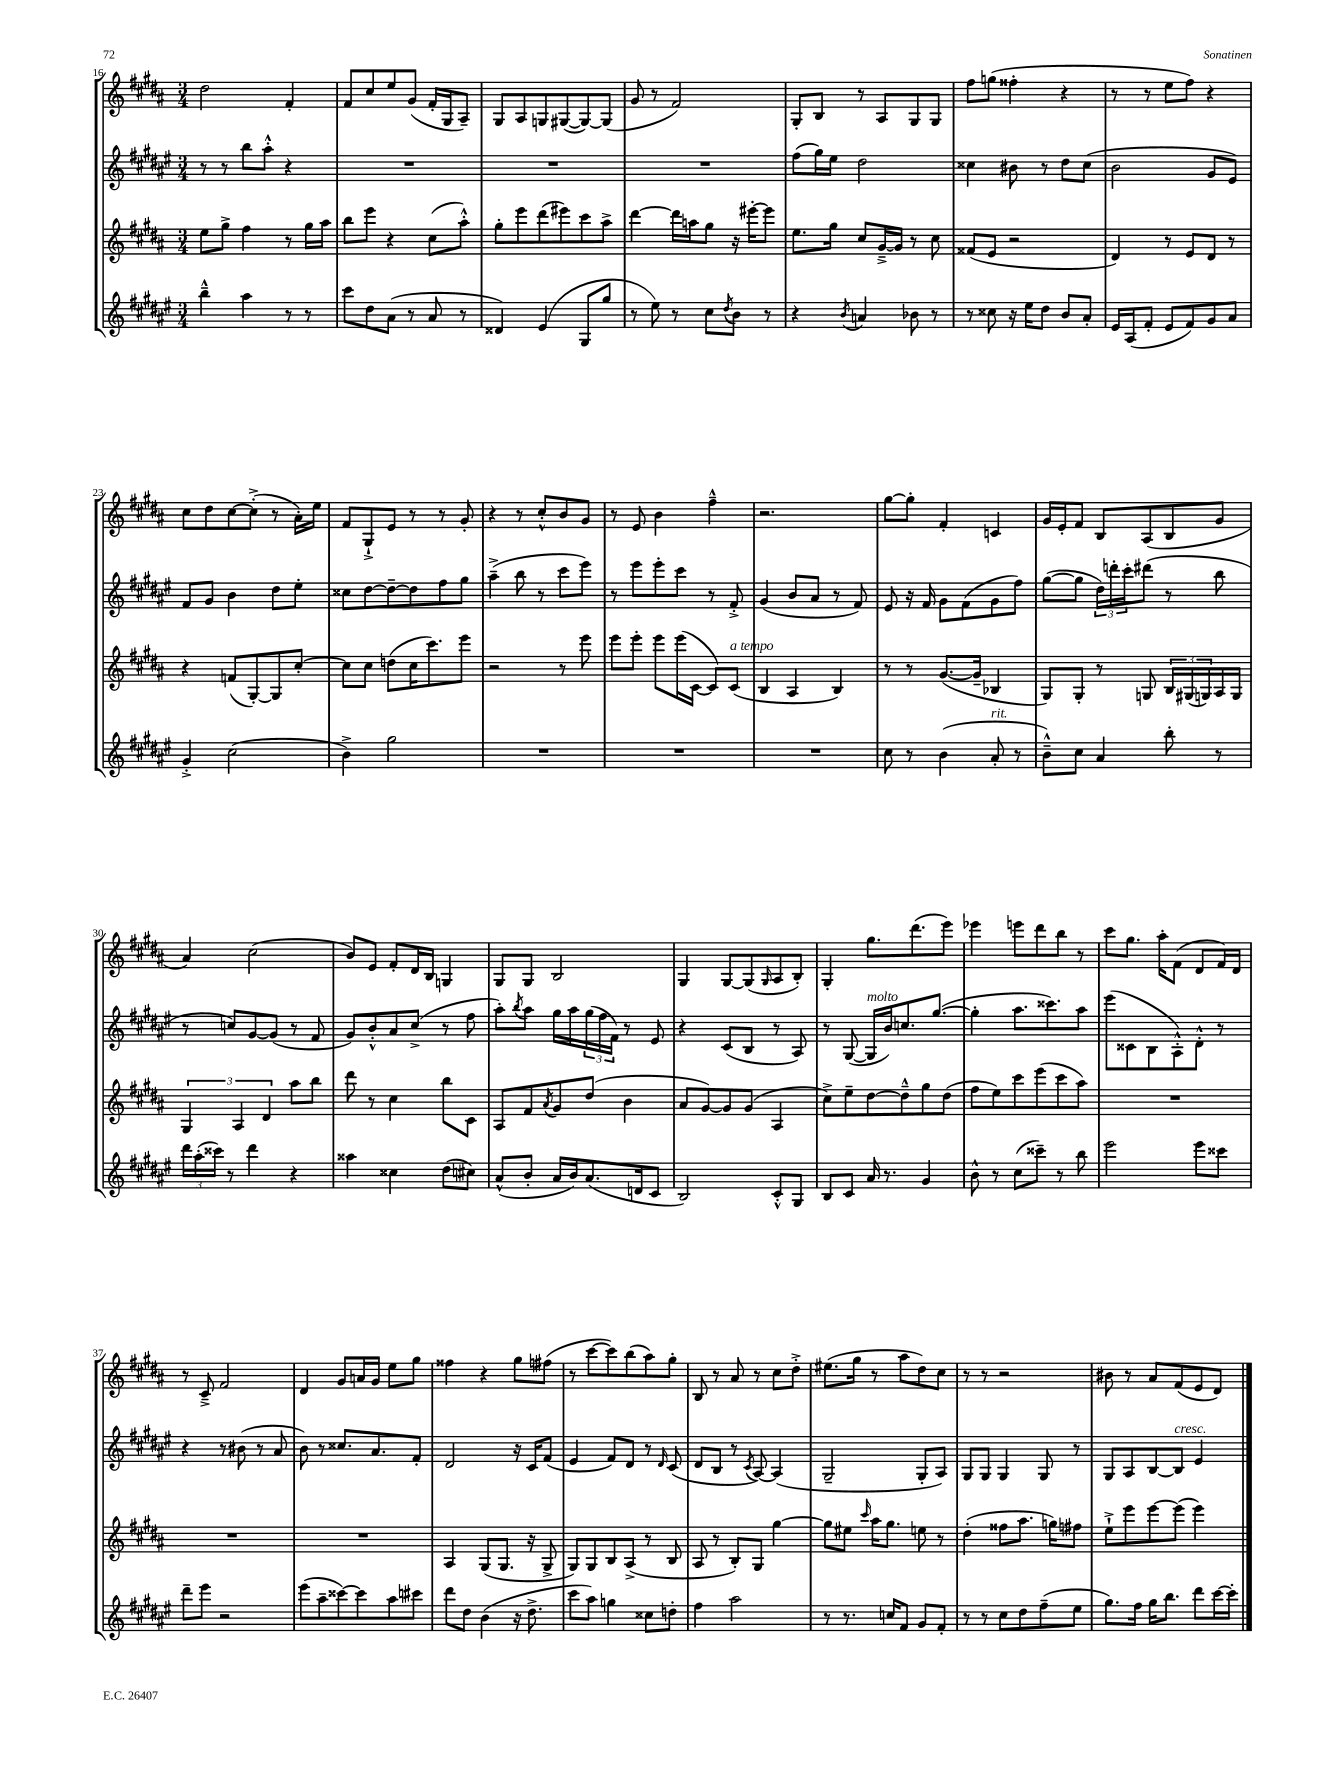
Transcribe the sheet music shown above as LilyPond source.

<<
\new StaffGroup <<
\new Staff = "s0" {
    \clef treble \key b \major \numericTimeSignature \time 3/4
    dis''2 fis'4-. |
    fis'8 cis''8 e''8 gis'8( fis'16-. gis16 ais8--) |
    gis8 ais8 g8 gis8~( gis8~) gis8( |
    gis'8 r8 fis'2) |
    gis8-. b8 r8 ais8 gis8 gis8 |
    fis''8 g''8( fisis''4-. r4 |
    r8 r8 e''8 fis''8) r4 |
    cis''8 dis''8 cis''8~ cis''8-.->( r8 ais'16-.) e''16 |
    fis'8 gis8-!-> e'8 r8 r8 gis'8-. |
    r4 r8 cis''8-.-^ b'8 gis'8 |
    r8 e'8 b'4 fis''4---^ |
    r2. |
    gis''8~ gis''8-. fis'4-. c'4 |
    gis'16 e'16-. fis'8 b8 ais8( b8 gis'8 |
    ais'4) cis''2( |
    b'8) e'8 fis'8-. dis'16 b16 g4 |
    gis8 gis8 b2 |
    gis4 gis8~ gis8( \grace { gis16 } ais8 b8-.) |
    gis4-. gis''8. dis'''8.( e'''8) |
    ees'''4 e'''8 dis'''8 b''8 r8 |
    cis'''8 gis''8. ais''16-. fis'8( dis'8 fis'16) dis'16 |
    r8 cis'8---> fis'2 |
    dis'4 gis'8 a'16 gis'16 e''8 gis''8 |
    fisis''4 r4 gis''8 fis''8( |
    r8 cis'''8~ cis'''8) b''8( ais''8) gis''8-. |
    b8 r8 ais'8 r8 cis''8 dis''8-.-> |
    eis''8.( gis''16 r8 ais''8 dis''8) cis''8 |
    r8 r8 r2 |
    bis'8 r8 ais'8 fis'8( e'8 dis'8) \bar "|." |
}
\new Staff = "s1" {
    \clef treble \key fis \major \numericTimeSignature \time 3/4
    r8 r8 b''8 ais''8-.-^ r4 |
    R2. |
    R2. |
    R2. |
    fis''8( gis''16) eis''16 dis''2 |
    cisis''4 bis'8 r8 dis''8 cisis''8( |
    b'2 gis'8 eis'8) |
    fis'8 gis'8 b'4 dis''8 eis''8-. |
    cisis''8 dis''8~ dis''8~-- dis''8 fis''8 gis''8 |
    ais''4--->( b''8 r8 cis'''8 eis'''8) |
    r8 eis'''8 eis'''8-. cis'''8 r8 fis'8-.-> |
    gis'4( b'8 ais'8 r8 fis'8) |
    eis'8 r16 fis'16 gis'8 fis'8( gis'8 fis''8) |
    gis''8~( gis''8 \tuplet 3/2 { dis''16) d'''16-. cis'''16-. } dis'''8( r8 b''8 |
    r8 c''8) gis'8~ gis'8( r8 fis'8 |
    gis'8) b'8-.-^ ais'8 cis''8->( r8 fis''8 |
    ais''8-.) \acciaccatura { b''8 } ais''8 gis''16 ais''16 \tuplet 3/2 { gis''16( fis''16 fis'16) } r8 eis'8 |
    r4 cis'8( b8 r8 ais8) |
    r8 gis8~( gis16^\markup { \italic "molto" } b'16) c''8. gis''8.~( |
    gis''4-. ais''8. cisis'''8.) ais''8 |
    eis'''8( cisis'8 b8 ais8-.-^) dis'8-.-^ r8 |
    r4 r8 bis'8( r8 ais'8 |
    b'8) r8 cisis''8. ais'8. fis'8-. |
    dis'2 r16 cis'16 fis'8( |
    eis'4 fis'8) dis'8 r8 \grace { dis'16 } cis'8( |
    dis'8 b8 r8 \acciaccatura { cis'8 } ais8~) ais4( |
    gis2-- gis8-. ais8) |
    gis8 gis8 gis4 gis8 r8 |
    gis8 ais8 b8~ b8^\markup { \italic "cresc." } eis'4 \bar "|." |
}
\new Staff = "s2" {
    \clef treble \key b \major \numericTimeSignature \time 3/4
    e''8 gis''8-> fis''4 r8 gis''16 ais''16 |
    b''8 e'''8 r4 cis''8( ais''8-.-^) |
    gis''8-. e'''8 dis'''8( eis'''8) cis'''8 ais''8-> |
    dis'''4~ dis'''16 a''16 gis''8 r16 eis'''16~-. eis'''8 |
    e''8. gis''16 cis''8 gis'16~---> gis'16 r8 cis''8 |
    fisis'8( e'8 r2 |
    dis'4) r8 e'8 dis'8 r8 |
    r4 f'8( gis8~-.) gis8 cis''8~-. |
    cis''8 cis''8 d''8( cis''16 cis'''8.) e'''8 |
    r2 r8 e'''8 |
    e'''8 e'''8-. e'''8 e'''16( cis'16~ cis'8) cis'8^\markup { \italic "a tempo" }( |
    b4 ais4 b4) |
    r8 r8 gis'8.~( gis'16-- bes4 |
    gis8) gis8-. r8 g8 \tuplet 3/2 { b16 gis16( g16) } ais16 g16 |
    \tuplet 3/2 { gis4 ais4 dis'4 } ais''8 b''8 |
    dis'''8 r8 cis''4 b''8 cis'8 |
    ais8 fis'8 \acciaccatura { ais'8 } gis'8 dis''8( b'4 |
    ais'8 gis'8~) gis'8 gis'8( ais4 |
    cis''8->) e''8-- dis''8~ dis''8---^ gis''8 dis''8( |
    fis''8 e''8) cis'''8 e'''8( cis'''8 ais''8) |
    R2. |
    R2. |
    R2. |
    ais4 gis8( gis8. r16 gis8-> |
    gis8) gis8 b8 ais8->( r8 b8 |
    ais8 r8 b8-.) gis8 gis''4~ |
    gis''8 eis''8 \grace { cis'''16 } ais''16 gis''8. e''8 r8 |
    dis''4-.( fisis''8 ais''8. g''16) fis''8 |
    e''8-!-> e'''8 e'''8~ e'''8( e'''4) \bar "|." |
}
\new Staff = "s3" {
    \clef treble \key fis \major \numericTimeSignature \time 3/4
    b''4---^ ais''4 r8 r8 |
    cis'''8 dis''8 ais'8( r8 ais'8 r8 |
    disis'4) eis'4( gis8 gis''8 |
    r8 eis''8) r8 cis''8 \acciaccatura { dis''8 } b'8 r8 |
    r4 \acciaccatura { b'8 } a'4 bes'8 r8 |
    r8 cisis''8 r16 eis''16 dis''8 b'8 ais'8-. |
    eis'16 ais16( fis'8-. eis'8 fis'8) gis'8 ais'8 |
    gis'4-.-> cis''2( |
    b'4->) gis''2 |
    R2. |
    R2. |
    R2. |
    cis''8 r8 b'4( ais'8-.^\markup { \italic "rit." } r8 |
    b'8---^) cis''8 ais'4 b''8-. r8 |
    \tuplet 3/2 { dis'''16 ais''16-.( cisis'''16) } r8 dis'''4 r4 |
    aisis''4 cisis''4 dis''8( cis''8) |
    ais'8-^( b'8-. ais'16 b'16) ais'8.( d'16 cis'8 |
    b2) cis'8-.-^ gis8 |
    b8 cis'8 ais'16 r8. gis'4 |
    b'8-^ r8 cis''8( cisis'''8--) r8 b''8 |
    eis'''2 eis'''8 cisis'''8 |
    dis'''8-- eis'''8 r2 |
    eis'''8( ais''8-- cisis'''8~) cisis'''8 ais''8 cis'''8 |
    dis'''8 dis''8 b'4( r16 dis''8.-> |
    cis'''8 ais''8) g''4 cisis''8 d''8-. |
    fis''4 ais''2 |
    r8 r8. c''16 fis'8 gis'8 fis'8-. |
    r8 r8 cis''8 dis''8 fis''8--( eis''8 |
    gis''8.) fis''16 gis''16 b''8. dis'''8 cis'''16~ cis'''16-. \bar "|." |
}
>>
>>
\layout { \context { \Score currentBarNumber = #16 } }
